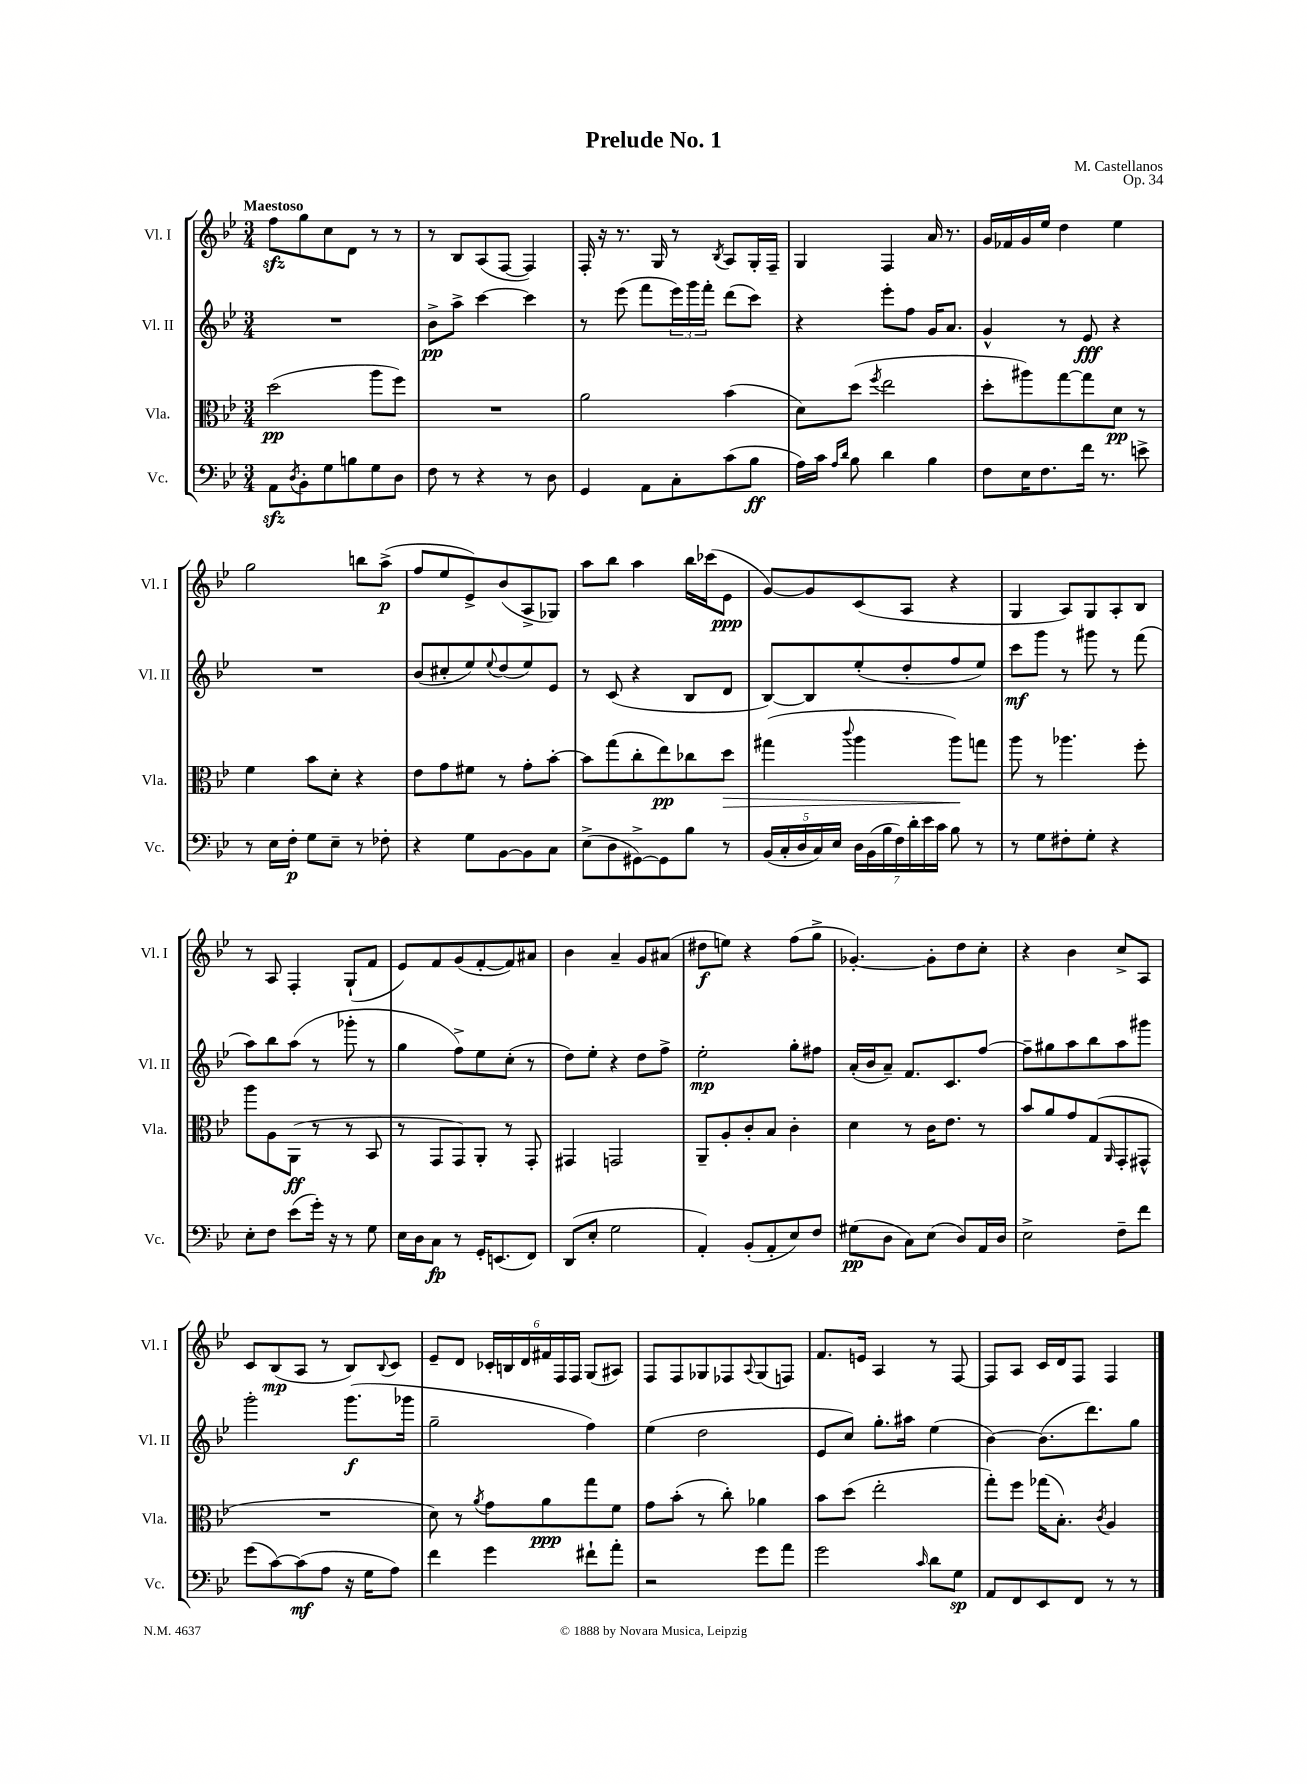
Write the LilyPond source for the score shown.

\header { title = "Prelude No. 1" composer = "M. Castellanos" opus = "Op. 34" }
<<
\new StaffGroup <<
\new Staff = "s0" \with { instrumentName = "Vl. I" shortInstrumentName = "Vl. I" } {
    \clef treble \key bes \major \numericTimeSignature \time 3/4 \tempo "Maestoso"
    f''8\sfz g''8 c''8 d'8 r8 r8 |
    r8 bes8 a8( f8~ f4) |
    f16-. r16 r8. g16 r8 \acciaccatura { bes8 } a8 g16-. f16-- |
    g4 f4 a'16 r8. |
    g'16 fes'16 g'16 ees''16 d''4 ees''4 |
    g''2 b''8 a''8->\p( |
    f''8 ees''8 ees'8->) bes'8( a8-> ges8) |
    a''8 bes''8 a''4 bes''16 ces'''16( ees'8\ppp |
    g'8~) g'8 c'8( a8 r4 |
    g4 a8) g8 a8-. bes8 |
    r8 a8 f4-. g8-!( f'8 |
    ees'8) f'8 g'8( f'8~-. f'8) ais'8 |
    bes'4 a'4-- g'8 ais'8( |
    dis''8\f e''8) r4 f''8( g''8-> |
    ges'4.~-.) ges'8-. d''8 c''8-. |
    r4 bes'4 c''8-> a8 |
    c'8 bes8\mp( a8 r8 bes8) \appoggiatura { bes8 } c'8 |
    ees'8-- d'8 \tuplet 6/4 { ces'16-. b16 d'16 fis'16 f16 f16 } g8( ais8) |
    f8 f8 ges8 fes8 \appoggiatura { a8 } ges8( f8) |
    f'8. e'16 a4 r8 f8~ |
    f8 a8 c'16 d'16 f8 f4 \bar "|." |
}
\new Staff = "s1" \with { instrumentName = "Vl. II" shortInstrumentName = "Vl. II" } {
    \clef treble \key bes \major \numericTimeSignature \time 3/4
    R2. |
    bes'8->\pp a''8-> c'''4~ c'''4 |
    r8 ees'''8( f'''8 \tuplet 3/2 { ees'''16) g'''16 f'''16-. } d'''8( c'''8) |
    r4 ees'''8-. f''8 g'16 a'8. |
    g'4-^ r8 ees'8\fff r4 |
    R2. |
    bes'8( cis''8-. ees''8) \appoggiatura { ees''8 } d''8( ees''8) ees'8 |
    r8 c'8( r4 bes8 d'8 |
    bes8~) bes8 ees''8-.( d''8-. f''8 ees''8) |
    c'''8\mf g'''8 r8 gis'''8 r8 f'''8( |
    a''8) bes''8 a''8( r8 ges'''8-. r8 |
    g''4 f''8->) ees''8 c''8-.( r8 |
    d''8) ees''8-. r4 d''8 f''8-> |
    ees''2-.\mp g''8-. fis''8 |
    a'16-.( bes'16 a'8--) f'8. c'8. f''8~ |
    f''8-- gis''8 a''8 bes''8 a''8 gis'''8 |
    g'''2-. g'''8.\f( ges'''16 |
    g''2-- f''4) |
    ees''4( d''2 |
    ees'8 c''8) g''8.-. ais''16 ees''4( |
    bes'4~) bes'8.( d'''8.) g''8 \bar "|." |
}
\new Staff = "s2" \with { instrumentName = "Vla." shortInstrumentName = "Vla." } {
    \clef alto \key bes \major \numericTimeSignature \time 3/4
    d''2\pp( a''8 f''8) |
    R2. |
    a'2 bes'4( |
    d'8) d''8( \acciaccatura { f''8 } ees''2 |
    d''8-. ais''8) g''8~ g''8 d'8\pp r8 |
    f'4 bes'8 d'8-. r4 |
    ees'8 g'8 fis'8 r8 g'8-. bes'8~-. |
    bes'8 g''8( c''8-. ees''8\pp) ces''8 d''8\> |
    gis''4( \appoggiatura { c'''8 } a''4 a''8\!) g''8 |
    a''8 r8 aes''4. f''8-. |
    a''8 a8 a,8\ff( r8 r8 bes,8 |
    r8 g,8 g,8) a,8-. r8 g,8-. |
    gis,4 g,2 |
    a,8-- a8-. c'8-. bes8 c'4-. |
    d'4 r8 c'16 ees'8. r8 |
    bes'8 a'8 g'8 g8( \grace { a,16 } g,8-. gis,8-^ |
    R2. |
    d'8) r8 \acciaccatura { a'8 } g'8 a'8\ppp g''8 f'8 |
    g'8 bes'8-.( r8 c''8-.) aes'4 |
    bes'8 d''8( ees''2-. |
    g''8-.) f''8 ges''16( bes8.-.) \acciaccatura { c'8 } a4 \bar "|." |
}
\new Staff = "s3" \with { instrumentName = "Vc." shortInstrumentName = "Vc." } {
    \clef bass \key bes \major \numericTimeSignature \time 3/4
    a,8\sfz \acciaccatura { d8 } bes,8-. g8 b8 g8 d8 |
    f8 r8 r4 r8 d8 |
    g,4 a,8 c8-. c'8( bes8\ff |
    a16) c'16 \grace { a16 d'16 } bes8 d'4 bes4 |
    f8 ees16 f8. f'16 r8. e'8-> |
    r8 ees16 f16-.\p g8 ees8-- r8 fes8-. |
    r4 g8 bes,8~ bes,8 c8 |
    ees8->( d8 gis,8~->) gis,8 bes8 r8 |
    \tuplet 5/4 { bes,16( c16-. d16 c16) ees16 } \tuplet 7/4 { d16 bes,16( bes16 f16) d'16-. ees'16 c'16 } bes8 r8 |
    r8 g8 fis8-. g8-. r4 |
    ees8-. f8 ees'8( g'16-.) r16 r8 g8 |
    ees16 d16 c8\fp r8 g,16-. e,8.( f,8) |
    d,8( ees8-. g2 |
    a,4-.) bes,8-.( a,8-. ees8) f8 |
    gis8\pp( d8 c8) ees8( d8) a,16 d16 |
    ees2-> f8-- f'8 |
    g'8( c'8~) c'8\mf( a8 r16 g16 a8) |
    f'4 g'4 fis'8-! a'8-. |
    r2 g'8 a'8 |
    g'2 \grace { c'16 } d'8 g8\sp |
    a,8 f,8 ees,8 f,8 r8 r8 \bar "|." |
}
>>
>>
\layout { \context { \Score \remove "Bar_number_engraver" } }
